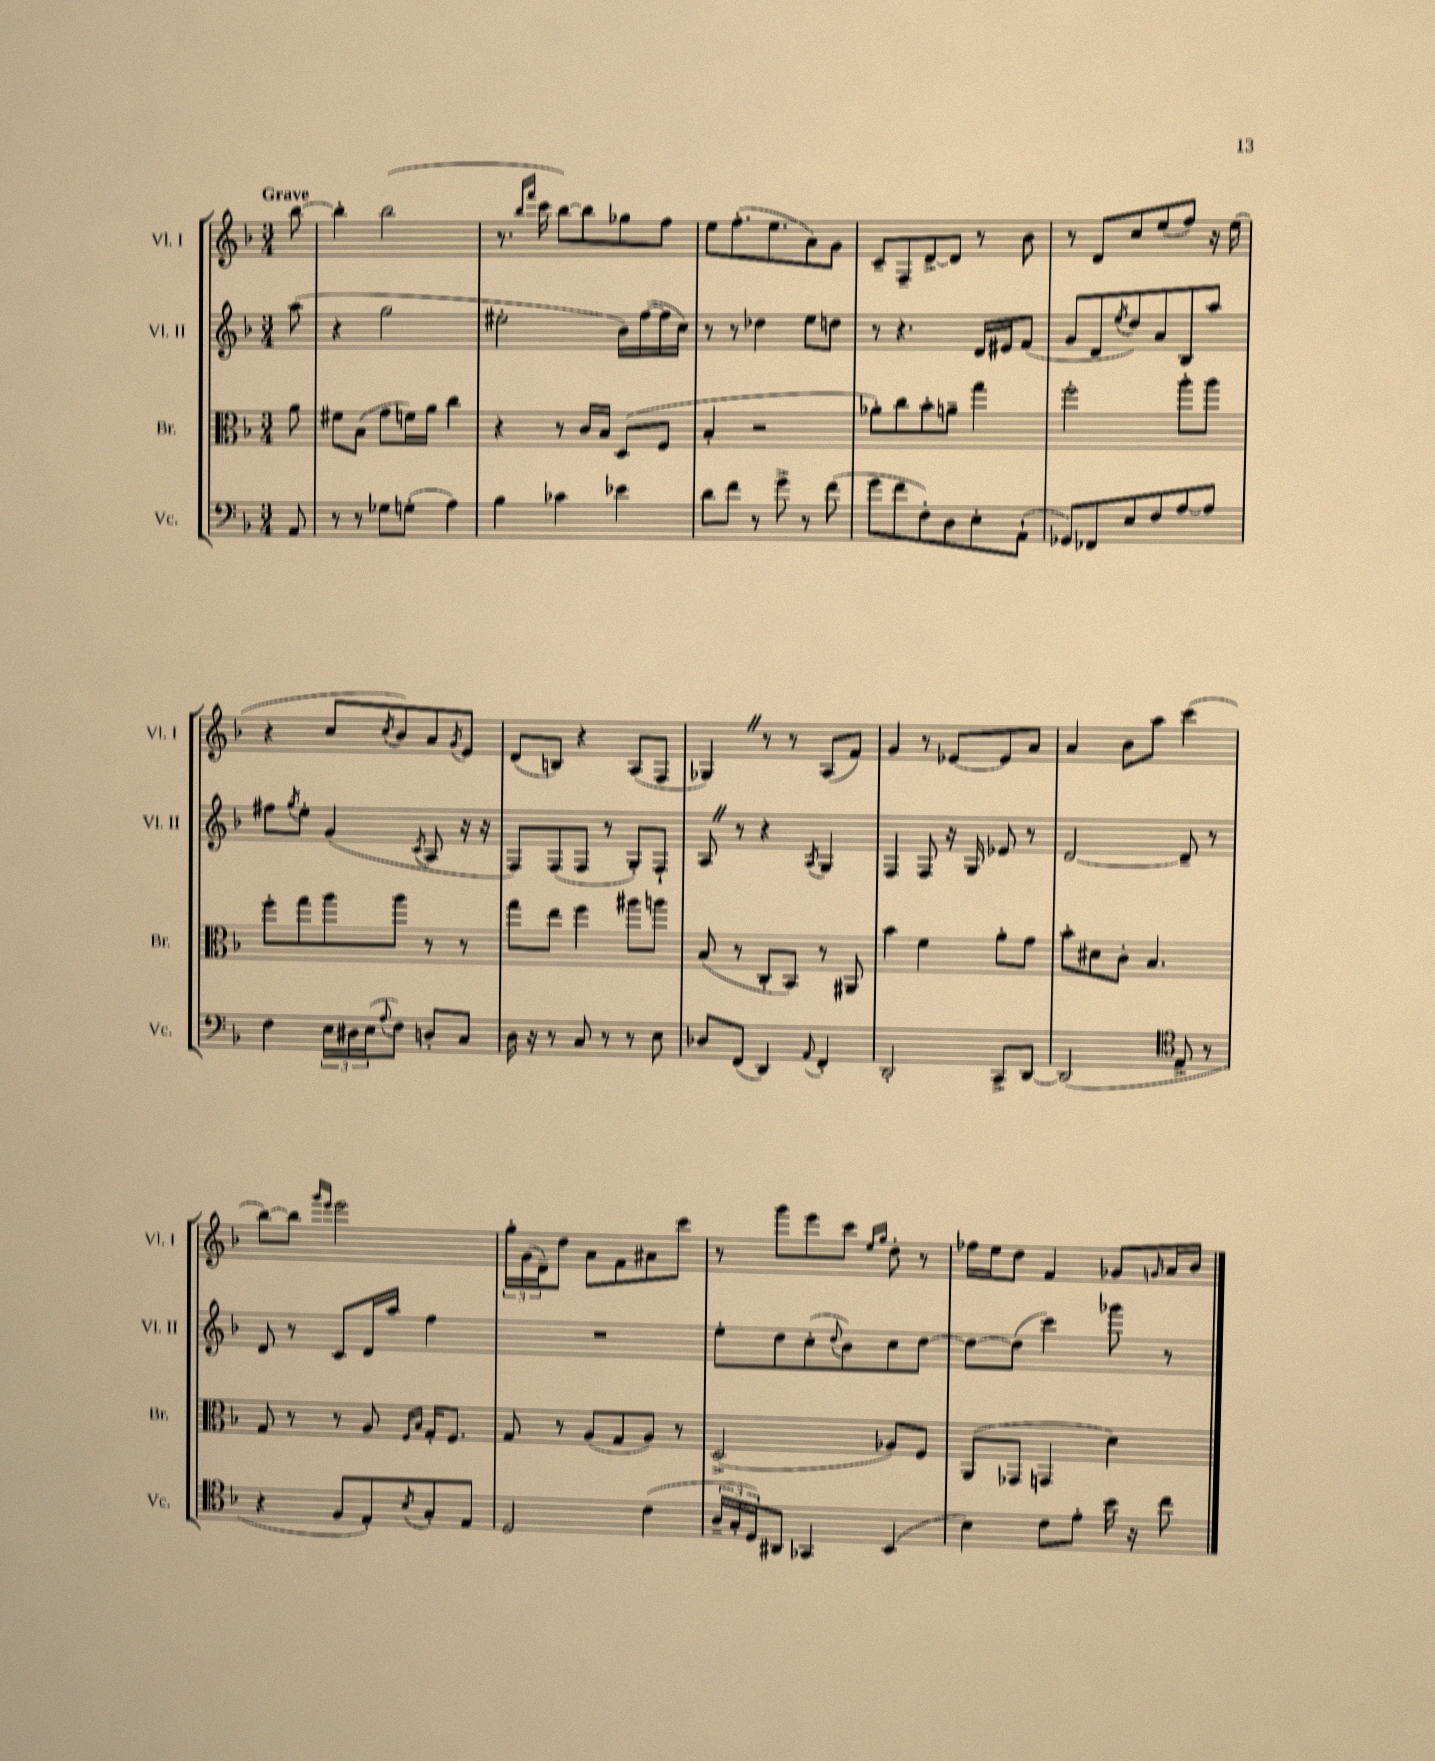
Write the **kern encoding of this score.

**kern	**kern	**kern	**kern
*staff4	*staff3	*staff2	*staff1
*clefF4	*clefC3	*clefG2	*clefG2
*k[b-]	*k[b-]	*k[b-]	*k[b-]
*M3/4	*M3/4	*M3/4	*M3/4
8AA	8a	(8aa	[8bb-
=	=	=	=
8r	8f#	4r	4bb-']
8r	(8B-	.	.
8G-	8g	2gg	(2bb-
(8G'	16f)	.	.
.	16a	.	.
4A)	4cc	.	.
=	=	=	=
4B-	4r	2ee#'	8.r
.	.	.	16qqbb-
.	.	.	16qqfff
.	.	.	16ccc
4c-	8r	.	[8bb-)
.	16c	.	8bb-]
.	16B-	.	.
4e-	(8D	16b-)	8gg-
.	.	([16ff	.
.	8F	16ff]	8ff
.	.	16cc)	.
=	=	=	=
8d	4B-'	8r	8ee
8f	.	8r	(8.ff'
8r	2r	4dd-	.
.	.	.	8.ee
8g^	.	.	.
8r	.	8ee	8a)
(8f	.	8dd	8g
=	=	=	=
8g	8a-')	8r	8c~
8f	8cc	4.r	8F~
8F')	8b-'	.	[8d^
8D	8a~	.	8d]
8E'	4gg	16d	8r
.	.	16e#	.
(8AA`	.	(8f	8b-
=	=	=	=
8GG-)	2ff'	8g	8r
8FF-	.	8d	8d
.	.	8qee	.
8E	.	8dd)	8cc
8F	.	8a	(8ee
[8A	8aa'	8B-	8ff)
8A]	8aa	8aa	16r
.	.	.	(16ee
=	=	=	=
4F	8ff'	8ff#	4r
.	.	8qgg	.
.	8gg	8ee'	.
24E	8aa	(4g	8cc
24D#	.	.	.
(24E	.	.	.
8qqA	.	.	8qcc
8F)	8aa	.	8b-)
.	.	8qc	.
8D'	8r	8A	8a
.	.	.	8qg
8C	8r	16r	8e
.	.	16r	.
=	=	=	=
16D	8gg	8F)	(8d
16r	.	.	.
8r	8ee	(8F	8B)
8C	4ff	8F	4r
8r	.	8r	.
8r	8aa#	8G')	(8A
8E	8aa	8F`	8F
=	=	=	=
8D-	(8B-	8A	4G-)
(8FF	8r	8r	.
4DD)	8C'	4r	8r
.	8BB-)	.	8r
8qqAA	.	8qA	.
4FF'	8r	4G	(8A
.	8AA#	.	8f)
=	=	=	=
2DD'	4b-	4F	4g
.	4f	8F	8r
.	.	16r	[8e-
.	.	16G	.
8CC^	8a'	8e-	8e-]
[8DD	8g	8r	8a
=	=	=	=
(2DD]	8b-'	[2d	4a
.	8d#	.	.
.	8c'	.	8b-
.	4.B-	.	8aa
*clefC4	*	*	*
8E^	.	8d~]	(4ccc
8r	.	8r	.
=	=	=	=
4r	8G	8d	[8bb-)
.	8r	8r	8bb-]
.	.	.	16qqggg
.	.	.	16qqeee
8F	8r	8c	2eee
8E')	8A	16d	.
.	.	16aa	.
.	16qqF	.	.
8qB-	16qqB-	.	.
8G'	16G'	4ff	.
.	8.F	.	.
8E	.	.	.
=	=	=	=
2D	8G	2.r	24gg'
.	.	.	(24g
.	.	.	24d~)
.	8r	.	8dd
.	(8A	.	8a
.	8G	.	8f
(4c	8A)	.	8a#
.	8r	.	8ccc
=	=	=	=
24A~	(2D^	8ee'	8r
24G'	.	.	.
24D)	.	.	.
8AA#	.	8dd	8ggg
4GG-	.	(8cc'	8eee
.	.	8qqdd	.
.	.	8b-)	8ccc
.	.	.	16qqee
.	.	.	16qqgg
(4BB-	8A-)	8cc	8dd'
.	8F	[8dd	8r
=	=	=	=
4B-)	(8AA	8dd_	16ff-
.	.	.	16ee
.	8GG-	(8dd]	8dd
8c	4GG	4ccc)	4f
8e'	.	.	.
16b-	4d)	8ggg-	8g-
16r	.	.	.
.	.	.	16qqg
8cc	.	8r	16a
.	.	.	16b-
==	==	==	==
*-	*-	*-	*-
